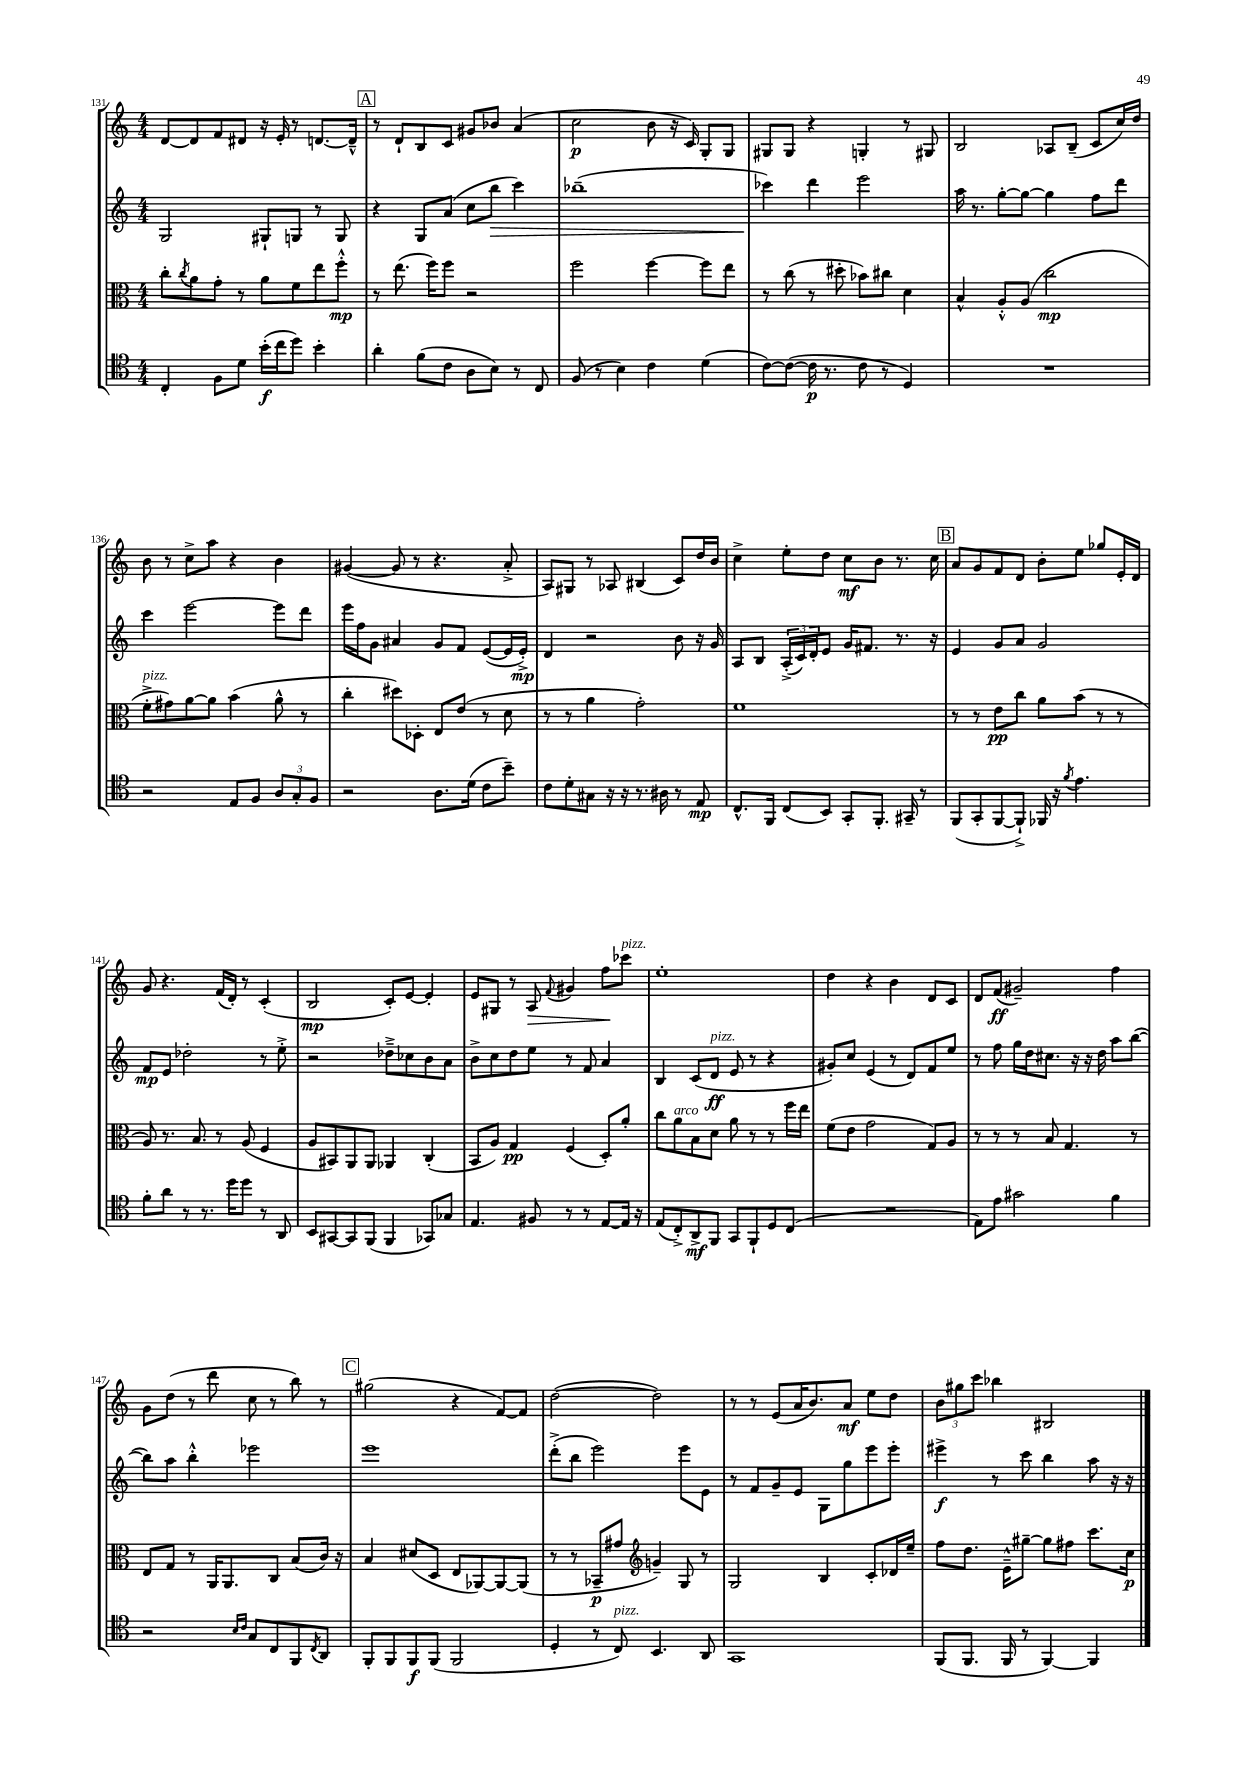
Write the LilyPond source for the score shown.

<<
\new StaffGroup <<
\new Staff = "s0" {
    \clef treble \key c \major \numericTimeSignature \time 4/4
    d'8~ d'8 f'8 dis'8 r16 e'16-. r8 d'8.~ d'16---^ |
    \mark \markup { \box "A" } r8 d'8-! b8 c'8 gis'8 bes'8 a'4( |
    c''2\p b'8 r16 c'16) g8-. g8 |
    gis8 gis8 r4 g4-. r8 gis8 |
    b2 aes8 b8--( c'8 c''16) d''16 |
    b'8 r8 c''8-> a''8 r4 b'4 |
    gis'4~( gis'8 r8 r4. a'8-.-> |
    a8) gis8 r8 aes8 bis4( c'8) d''16 b'16 |
    c''4-> e''8-. d''8 c''8\mf b'8 r8. c''16 |
    \mark \markup { \box "B" } a'8 g'8 f'8 d'8 b'8-. e''8 ges''8 e'16-. d'16 |
    g'8 r4. f'16( d'16-.) r8 c'4-.( |
    b2\mp c'8-.) e'8~ e'4-. |
    e'8 gis8 r8 a8\> \appoggiatura { f'8 } gis'4 f''8\! ces'''8^\markup { \italic "pizz." } |
    e''1-. |
    d''4 r4 b'4 d'8 c'8 |
    d'8 f'8\ff( gis'2--) f''4 |
    g'8 d''8( r8 d'''8 c''8 r8 b''8) r8 |
    \mark \markup { \box "C" } gis''2( r4 f'8~) f'8 |
    d''2~( d''2) |
    r8 r8 e'8( a'16 b'8.) a'8\mf e''8 d''8 |
    \tuplet 3/2 { b'8 gis''8 c'''8 } bes''4 bis2 \bar "|." |
}
\new Staff = "s1" {
    \clef treble \key c \major \numericTimeSignature \time 4/4
    g2 gis8-! g8 r8 g8 |
    \mark \markup { \box "A" } r4 g8 a'8( c''8 b''8\> c'''4) |
    bes''1--( |
    ces'''4\!) d'''4 e'''2 |
    a''16 r8. g''8~-. g''8~ g''4 f''8 d'''8 |
    c'''4 e'''2~ e'''8 d'''8 |
    e'''16 f''16 g'8 ais'4 g'8 f'8 e'8~( e'16 e'16-.->\mp) |
    d'4 r2 b'8 r16 g'16 |
    a8 b8 \tuplet 3/2 { a16-.->( c'16) d'16-. } e'8 g'16 fis'8. r8. r16 |
    \mark \markup { \box "B" } e'4 g'8 a'8 g'2 |
    f'8\mp e'8 des''2-. r8 e''8-.-> |
    r2 des''8---> ces''8 b'8 a'8 |
    b'8-> c''8 d''8 e''8 r8 f'8 a'4 |
    b4 c'8( d'8\ff^\markup { \italic "pizz." } e'8 r8 r4 |
    gis'8-.) c''8 e'4( r8 d'8) f'8 e''8 |
    r8 f''8 g''16 d''16 cis''8. r16 r16 d''16 a''8 b''8~( |
    b''8) a''8 b''4-.-^ ees'''2 |
    \mark \markup { \box "C" } e'''1 |
    d'''8-.->( b''8 e'''2) e'''8 e'8 |
    r8 f'8 g'8-- e'8 g8 g''8 e'''8 e'''8-. |
    eis'''4->\f r8 c'''8 b''4 a''8 r16 r16 \bar "|." |
}
\new Staff = "s2" {
    \clef alto \key c \major \numericTimeSignature \time 4/4
    c''8-. \acciaccatura { c''8 } a'8 g'8-. r8 a'8 f'8 e''8 f''8-.-^\mp |
    \mark \markup { \box "A" } r8 e''8.( f''16) f''8 r2 |
    f''2 f''4~ f''8 e''8 |
    r8 c''8( r8 dis''8-. bes'8) cis''8 d'4 |
    b4-^ a8-.-^ a8( c''2\mp |
    f'8-.->^\markup { \italic "pizz." } gis'8) a'8~ a'8 b'4( a'8-^ r8 |
    c''4-. dis''8) des8-. e8 e'8( r8 d'8 |
    r8 r8 a'4 g'2-.) |
    f'1 |
    \mark \markup { \box "B" } r8 r8 e'8\pp c''8 a'8 b'8( r8 r8 |
    a8) r8. b8. r8 a8( f4 |
    a8 bis,8) a,8 a,8 aes,4 c4-.( |
    b,8 a8) g4\pp f4( d8-.) a'8-. |
    c''8 a'8^\markup { \italic "arco" } b8 d'8 a'8 r8 r8 f''16 e''16 |
    f'8( e'8 g'2 g8) a8 |
    r8 r8 r8 b8 g4. r8 |
    e8 g8 r8 a,16 a,8. c8 b8( c'16) r16 |
    \mark \markup { \box "C" } b4 dis'8( d8 e8 aes,8~) aes,8~ aes,8( |
    r8 r8 bes,8--\p gis'8 \clef treble g'4--) g8 r8 |
    g2 b4 c'8-. des'16 e''16-- |
    f''8 d''8. e'16---^ gis''8~-- gis''8 fis''8 c'''8. c''16\p \bar "|." |
}
\new Staff = "s3" {
    \clef tenor \key c \major \numericTimeSignature \time 4/4
    c4-. f8 d'8 b'16-.\f( c''16 d''8) b'4-. |
    \mark \markup { \box "A" } a'4-. f'8( c'8 a8 b8) r8 c8 |
    f8( r8 b4) c'4 d'4( |
    c'8~) c'8~( c'16\p r8. c'8 r8 d4) |
    R1 |
    r2 e8 f8 \tuplet 3/2 { a8 g8-. f8 } |
    r2 a8. d'16( c'8 b'8--) |
    c'8 d'8-. gis8 r16 r16 r8. ais16 r8 e8\mp |
    c8.-^ f,16 c8( b,8) g,8-. f,8.-. gis,16-- r8 |
    \mark \markup { \box "B" } f,8( g,8-. f,8~ f,8-!->) fes,16 r16 \acciaccatura { f'8 } e'4. |
    f'8-. a'8 r8 r8. d''16 d''8 r8 a,8 |
    b,8 gis,8~ gis,8 f,8( f,4 ges,8) ges8 |
    e4. fis8 r8 r8 e8~ e16 r16 |
    e8( c8-.->) a,8->\mf f,8 g,8 f,8-! d8 c8( |
    R1 |
    e8) e'8 gis'2 f'4 |
    r2 \grace { b16 c'16 } g8 c8 f,8 \acciaccatura { c8 } a,8 |
    \mark \markup { \box "C" } f,8-. f,8 f,8\f f,8( f,2 |
    d4-. r8 c8^\markup { \italic "pizz." }) b,4. a,8 |
    g,1 |
    f,8( f,8. f,16 r8 f,4~) f,4 \bar "|." |
}
>>
>>
\layout { \context { \Score currentBarNumber = #131 } }
